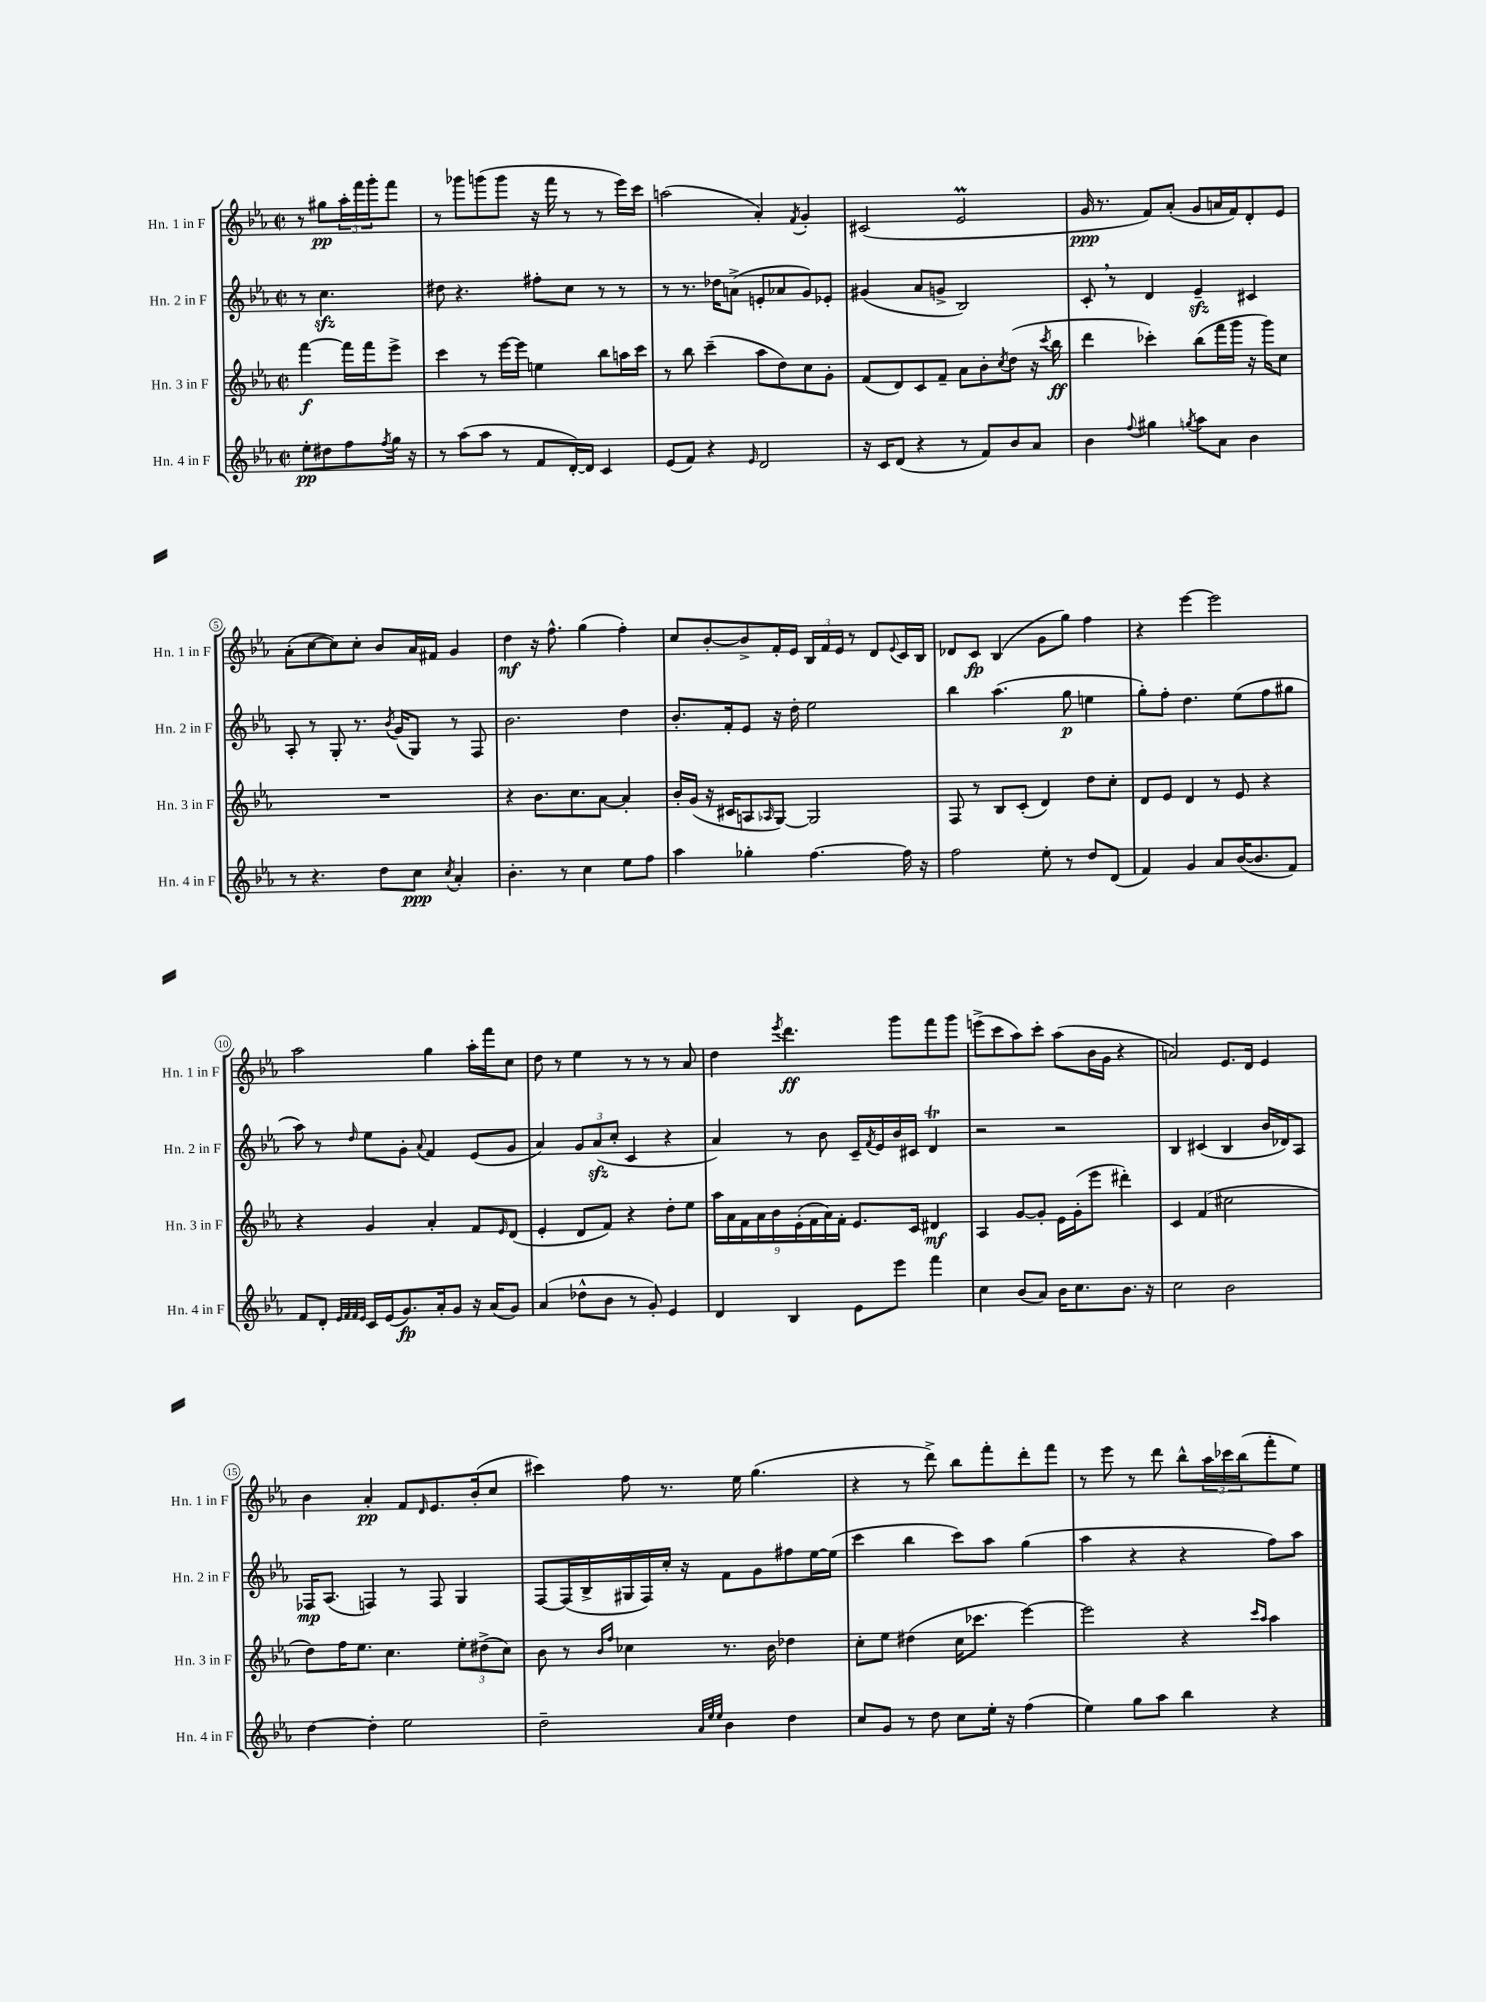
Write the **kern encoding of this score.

**kern	**kern	**kern	**kern
*staff4	*staff3	*staff2	*staff1
*clefG2	*clefG2	*clefG2	*clefG2
*k[b-e-a-]	*k[b-e-a-]	*k[b-e-a-]	*k[b-e-a-]
*M2/2	*M2/2	*M2/2	*M2/2
*met(c|)	*met(c|)	*met(c|)	*met(c|)
8ee-'\L	[4fff\	8r	8r
8dd#\	.	4.cc\	8gg#\L
8ff\	16fff\]LL	.	24aa-'\L
.	.	.	24fff\
.	16fff\J	.	.
.	.	.	24ggg'\J
8qff/	.	.	.
16gg\Jk	8eee-^\J	.	8fff\J
16r	.	.	.
=	=	=	=
8r	4ccc\	8dd#\	8r
(8aa-\L	.	4.r	8ggg-\L
8aa-\J	8r	.	(8ggg\
8r	[16eee-\LL	.	8ggg\J
.	16eee-\]JJ	.	.
8f/L	4ee\	8ff#'\L	16r
.	.	.	16fff\
[16d'/L)	.	8cc\J	8r
16d/]JJ	.	.	.
4c/	8bb-\L	8r	8r
.	16aa\L	8r	16eee-\LL)
.	16ccc\JJ	.	16ccc\JJ
=	=	=	=
(8e-/L	8r	8r	(2aa\
8f/J)	8bb-\	8.r	.
4r	(4ccc~\	.	.
.	.	16dd-\LK	.
.	.	(8a^\J	.
16qqe-/	.	.	.
2d/	8aa-\L	8e'/L	4a-'/)
.	8dd\)	8a-/	.
.	.	.	8qf/
.	8cc\	8g/)	4g'/
.	8g'\J	8e-'/J	.
=	=	=	=
16r	(8f/L	(4g#/	(2c#/
16c/LK	.	.	.
(8d/J	8d/)	.	.
4r	8c/	8a-/L	.
.	8f~/J	8g^/J	.
8r	8a-\L	2B-/)	2e-/
8f/L)	8b-'\	.	.
.	8qcc/	.	.
8b-/	(8dd\J	.	.
8a-/J	16r	.	.
.	8qccc/	.	.
.	16bb-\	.	.
=	=	=	=
4b-\	4ddd\	8c'/	16g/
.	.	.	8.r
.	.	8r	.
8qqff/	.	.	.
4gg#\	4ccc-'\)	4d/	8f/L)
.	.	.	(8a-'/J
8qgg/	.	.	.
8aa-\L	(8bb-\L	4e-~/	8g/L
8a-\J	16fff\L	.	16a/L
.	16ggg\JJ	.	16f/J)
4b-\	16r	4c#/	8d'/
.	16ggg\LK)	.	.
.	8cc\J	.	8e-/J
=	=	=	=
8r	1r	8A-'/	(8a-'\L
4.r	.	8r	[8cc\
.	.	8G'/	8cc\])
.	.	8.r	8cc'\J
8dd\L	.	.	8b-/L
.	.	8qb-/	.
.	.	(16g/LK	.
8cc\J	.	8G/J)	16a-/L
.	.	.	16f#/JJ
8qcc/	.	.	.
4a-'/	.	8r	4g/
.	.	8F/	.
=	=	=	=
4.b-'\	4r	2.b-\	4dd\
.	8.b-\L	.	16r
.	.	.	8.ff^^\
8r	.	.	.
.	8.cc\	.	.
4cc\	.	.	(4gg\
.	[8a-\J	.	.
8ee-\L	4a-'/]	4dd\	4ff'\)
8ff\J	.	.	.
=	=	=	=
4aa-\	16b-'/LL	8.b-'/L	8cc/L
.	(16g/JJ	.	.
.	16r	.	[8b-'/
.	16c#/LK	16f'/k	.
4gg-'\	8A/	8e-/J	8b-^/]
.	16qqA-/	.	.
.	[8G/J)	16r	16f'/L
.	.	16dd'\	16e-/JJ
[4.ff\	2G/]	2ee-\	24B-/LL
.	.	.	24f/
.	.	.	24e-/JJ
.	.	.	8r
.	.	.	8d/L
.	.	.	8qqe-/
16ff\]	.	.	16c/L
16r	.	.	16B-/JJ
=	=	=	=
2ff\	8F/	4bb-\	8d-/L
.	8r	.	8c/J
.	8B-/L	(4.aa-\	(4B-/
.	(8c'/J	.	.
8ee-'\	4d/)	.	8g\L
8r	.	8gg\	8gg\J)
8dd/L	8dd\L	4ee\	4ff\
(8d/J	8cc'\J	.	.
=	=	=	=
4f/)	8d/L	8gg'\L)	4r
.	8e-/J	8ff'\J	.
4g/	4d/	4.dd\	[4eee-\
8a-/L	8r	.	2eee-\]
([16b-/K	8e-/	(8ee-\L	.
8.b-/]	.	.	.
.	4r	8ff\	.
8f/J)	.	8gg#\J	.
=	=	=	=
8f/L	4r	8aa-\)	2aa-\
8d'/J	.	8r	.
32qqe-/LLL	.	.	.
32qqf/	.	.	.
32qqf/	.	.	.
32qqe-/JJJ	.	16qqdd/	.
16c/LL	4g/	8ee-\L	.
(16e-/J	.	.	.
8.g/)	.	8g'\J	.
.	.	8qqa-/	.
.	4a-'/	4f/	4gg\
16a-'/k	.	.	.
8g/J	.	.	.
16r	8f/L	(8e-/L	16aa-'\LL
(16a-/LK	.	.	16fff\J
.	16qqe-/	.	.
8g/J)	(8d/J	8g/J	8cc\J
=	=	=	=
(4a-/	4e-'/	4a-/)	8dd\
.	.	.	8r
8dd-^^\L	8d/L	12g/L	4ee-\
.	.	(12a-/	.
8b-\J	8f/J)	.	.
.	.	12cc'/J	.
8r	4r	4c/	8r
8g'/)	.	.	8r
4e-/	8dd'\L	4r	8r
.	8ee-\J	.	8a-/
=	=	=	=
4d/	18aa-\LL	4a-/)	4dd\
.	18a-\	.	.
.	18f\	.	.
.	18a-\	.	.
.	18b-\	.	.
.	.	.	8qeee-/
4B-/	.	8r	4.ddd\
.	(18e-'\	.	.
.	18f\	.	.
.	.	8b-\	.
.	18a-\)	.	.
.	18f'\JJ	.	.
8e-\L	8.e-/L	16c~/LL	.
.	.	8qf/	.
.	.	16e-/	.
8eee-\J	.	16b-/	8ggg\L
.	16c/Jk	16c#/JJ	.
4fff\	4d#/	4d/	8fff\
.	.	.	8ggg\J
=	=	=	=
4cc\	4A-/	2r	(8eee^\L
.	.	.	8ccc\
(8b-/L	[8g/L	.	8aa-\)
8a-/J)	8g'/]J	.	8ccc'\J
16b-\LK	16e-\LL	2r	(8aa-\L
8.cc\	(16g'\J	.	.
.	8eee-\J	.	16b-\L
.	.	.	16g\JJ
8.b-\J	4ddd#'\)	.	4r
16r	.	.	.
=	=	=	=
2cc\	4c/	4B-/	2a/)
.	(4f/	(4c#/	.
2b-\	2cc#\	4B-/	8.e-/L
.	.	.	16d/Jk
.	.	16b-/LL	4e-/
.	.	16d-/J)	.
.	.	8A-/J	.
=	=	=	=
[4dd\	8dd\L)	16F-/LK	4b-\
.	.	(8.A-/J	.
.	16ff\K	.	.
.	8.ee-\J	.	.
4dd'\]	.	4F/)	4a-'/
.	4.cc\	.	.
2ee-\	.	8r	8f/L
.	.	.	16qqd/
.	.	8F/	8.e-/
.	12ee-'\L	4G/	.
.	.	.	(16b-'/k
.	(12dd#^\	.	.
.	.	.	8cc/J
.	12cc\J)	.	.
=	=	=	=
2dd~\	8b-\	[8F/L	4ccc#\)
.	8r	(16F/]L	.
.	.	16B-^/	.
.	16qqb-/LL	.	.
.	16qqff/JJ	.	.
.	4cc-\	16G#/	8ff\
.	.	16F/)	.
.	.	16cc'/JJ	8.r
.	.	16r	.
32qqa-/LLL	.	.	.
32qqee-/	.	.	.
32qqee-/JJJ	.	.	.
4b-\	8.r	8f\L	.
.	.	.	16ee-\
.	.	8g\	(4.gg\
.	16b-\	.	.
4dd\	4dd-\	8ff#\	.
.	.	[16ee-\L	.
.	.	(16ee-\]JJ	.
=	=	=	=
8cc/L	8cc'\L	4ccc\	4r
8g/J	8ee-\J	.	.
8r	(4dd#\	4bb-\	8r
8dd\	.	.	8ddd^\)
8cc\L	16cc\LK	8ccc\L)	8bb-\L
.	8.ccc-\J	.	.
16ee-'\Jk	.	8aa-\J	8fff'\
16r	.	.	.
(4ff\	[4eee-\)	(4gg\	8ddd'\
.	.	.	8fff\J
=	=	=	=
4ee-\)	2eee-\]	4aa-\	8r
.	.	.	8eee-\
8gg\L	.	4r	8r
8aa-\J	.	.	8ddd\
4bb-\	4r	4r	8bb-^^\L
.	.	.	24aa-\L
.	.	.	24ccc-\
.	.	.	(24bb-\J
.	16qqccc/LL	.	.
.	16qqaa-/JJ	.	.
4r	4aa-\	8ff\L)	8fff'\
.	.	8aa-\J	8ee-\J)
==	==	==	==
*-	*-	*-	*-
